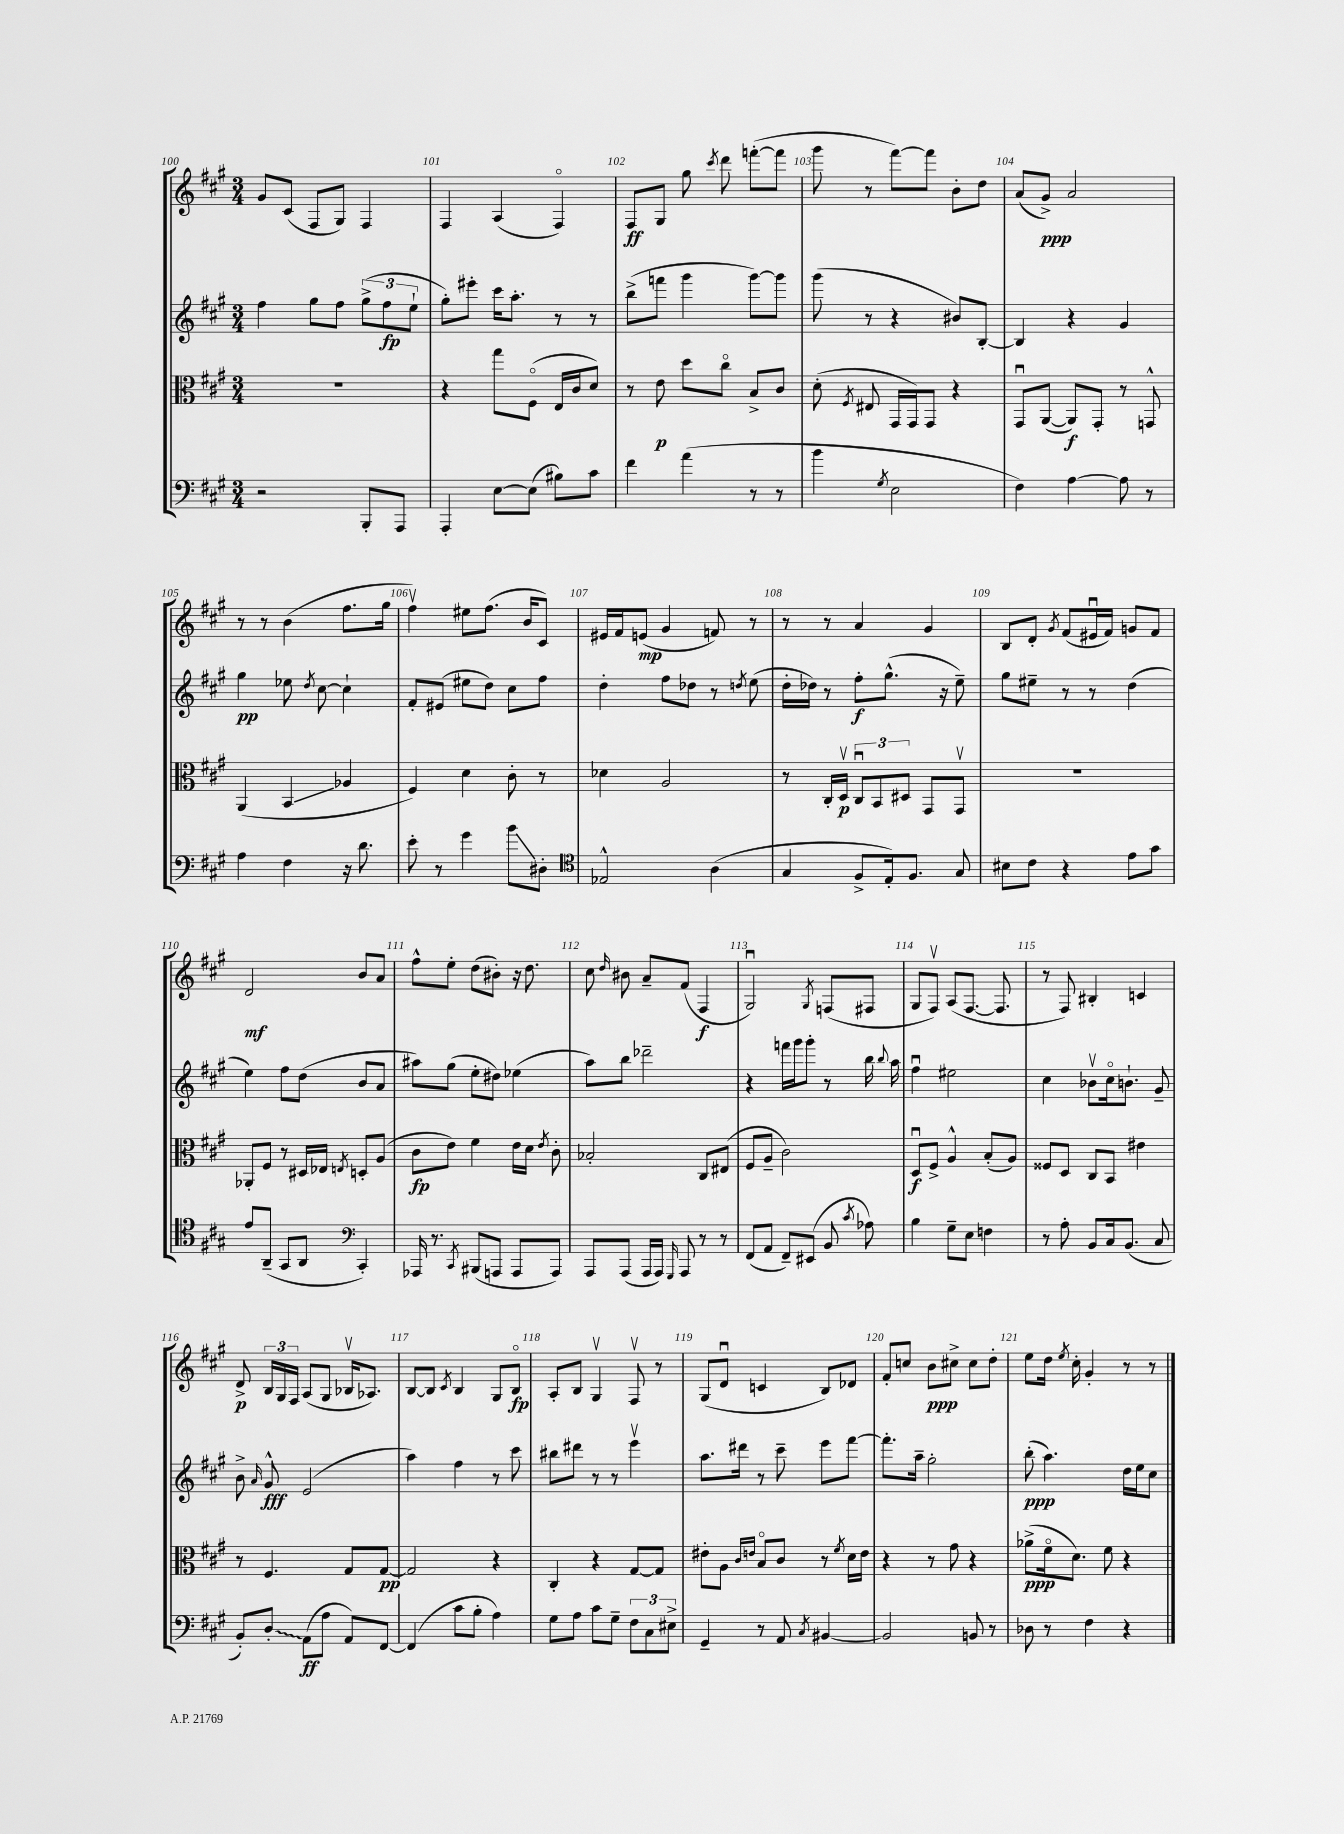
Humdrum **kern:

**kern	**kern	**kern	**kern
*staff4	*staff3	*staff2	*staff1
*clefF4	*clefC3	*clefG2	*clefG2
*k[f#c#g#]	*k[f#c#g#]	*k[f#c#g#]	*k[f#c#g#]
*M3/4	*M3/4	*M3/4	*M3/4
2r	2.r	4ff#\	8g#/L
.	.	.	(8c#/J
.	.	8gg#\L	8F#/L
.	.	8ff#\J	8G#/J)
8BBB'/L	.	(12gg#^\L	4F#/
.	.	12ff#\	.
8AAA/J	.	.	.
.	.	12ee`\J	.
=	=	=	=
4AAA'/	4r	8gg#'\L)	4F#/
.	.	8eee#'\J	.
[8E\L	8gg#\L	16ccc#\LK	(4A/
.	.	8.aa'\J	.
(8E\]J	(8F#o\J	.	.
8B#\L)	16E/LL	8r	4F#o/)
.	16c#/J	.	.
8c#\J	8d/J)	8r	.
=	=	=	=
4f#\	8r	(8bb^\L	8F#/L
.	8e\	8fff\J	8G#/J
(4a\	8dd\L	4ggg#\	8gg#\
.	.	.	8qccc#/
.	8cc#o\J	.	8ddd\
8r	8B^/L	[8ggg#\L)	([8fff'\L
8r	8c#/J	8ggg#\]J	8fff\]J
=	=	=	=
4b\	(8d'\	(8ggg#\	8ggg#\
.	8qF#/	.	.
.	8E#/	8r	8r
8qG#/	.	.	.
2E\	16GG#/LL	4r	[8fff#\L)
.	16GG#/J)	.	.
.	8GG#/J	.	8fff#\]J
.	4r	8b#/L)	8b'\L
.	.	[8B'/J	8dd\J
=	=	=	=
4F#\)	8GG#u/L	4B/]	(8a/L
.	([8AA/J	.	8g#^/J)
[4A\	8AA/]L)	4r	2a/
.	8GG#'/J	.	.
8A\]	8r	4g#/	.
8r	8GG^^/	.	.
=	=	=	=
4A\	(4AA/	4gg#\	8r
.	.	.	8r
4F#\	4BB/	8ee-\	(4b\
.	.	8qdd/	.
.	.	[8cc#\	.
16r	4A-/	4cc#`\]	8.ff#\L
8.d\	.	.	.
.	.	.	16gg#\Jk
=	=	=	=
8e'\	4F#/)	8f#'/L	4ff#v\)
8r	.	(8e#/J	.
4g#\	4d\	8ee#\L	8ee#\L
.	.	8dd\J)	(8.ff#\J
8b\L	8c#'\	8cc#\L	.
.	.	.	16b/LK
8D#'\J	8r	8ff#\J	8c#/J)
=	=	=	=
*clefC4	*	*	*
2E-^^/	4d-\	4dd'\	16e#/LL
.	.	.	16f#/J
.	.	.	(8e/J
.	2A/	8ff#\L	4g#/
.	.	8dd-\J	.
(4A\	.	8r	8f/)
.	.	8qdd/	.
.	.	(8ee\	8r
=	=	=	=
4G#/	8r	16dd'\LL	8r
.	.	16dd-\JJ)	.
.	16C#'/LL	8r	8r
.	16Dv/JJ	.	.
8F#^/L	12C#u/L	8ff#'\L	4a/
.	12BB/	.	.
16E'/k)	.	(8.gg#^^\J	.
.	12D#/J	.	.
8.F#/J	.	.	.
.	8GG#/L	.	4g#/
.	.	16r	.
8G#/	8GG#v/J	8ee~\)	.
=	=	=	=
8B#\L	2.r	8gg#\L	8B/L
8c#\J	.	8ee#~\J	8d'/J
.	.	.	8qg#/
4r	.	8r	(8f#/L
.	.	8r	16e#u/L
.	.	.	16f#/JJ)
8e\L	.	(4dd\	8g/L
8g#\J	.	.	8f#/J
=	=	=	=
8e/L	8AA-'/L	4ee\)	2d/
(8AA~/J	8F#/J	.	.
8GG#/L	8r	8ff#\L	.
8AA/J	16D#/LL	(8dd\J	.
.	16E-/JJ	.	.
*clefF4	*	*	*
.	8qE/	.	.
4CC#'/)	8D'/L	8b/L	8b/L
.	(8A/J	8a/J	8a/J
=	=	=	=
16AAA-/	8c#\L	8aa#\L)	8ff#^^\L
8.r	.	.	.
.	8e\J)	(8gg#\J	8ee'\J
8qCC#/	.	.	.
(8BBB#/L	4f#\	8ee'\L	(8dd\L
8AAA/J	.	8dd#\J)	8b#'\J)
8AAA/L	16e\LL	(4ee-\	16r
.	16d\JJ	.	8.dd\
.	8qe/	.	.
8AAA/J)	8c#'\	.	.
=	=	=	=
8AAA/L	2B-'/	8aa\L)	8cc#\
.	.	.	16qqdd/
(8AAA/J	.	8bb\J	8b#\
16AAA/LL	.	2ddd-~\	8a~/L
16AAA/JJ)	.	.	.
16qqGGG#/	.	.	.
8AAA/	.	.	(8f#/J
8r	8C#/L	.	4F#/
8r	(8E#/J	.	.
=	=	=	=
(8FF#/L	8F#/L	4r	2G#u/)
8AA/J	8A~/J	.	.
8FF#~/L)	2c#\)	16fff\LL	.
.	.	16ggg#\J	.
(8EE#/J	.	8ggg#'\J	.
.	.	.	8qG#/
8BB/	.	8r	(8F/L
8qc#/	.	.	.
8A-\)	.	16bb\	8F#/J
.	.	8qqbb/	.
.	.	16aa\	.
=	=	=	=
4B\	8Du/L	4ff#u\	8G#/L
.	8F#^/J	.	8F#v/J)
8G#~\L	4A^^/	2ee#\	(8A/L
8E\J	.	.	[8.F#/J
4F\	(8B'/L	.	.
.	.	.	8.F#/]
.	8A/J)	.	.
=	=	=	=
8r	8F##/L	4cc#\	8r
8A'\	8D/J	.	8F#/)
8BB/L	8C#/L	8b-v\L	4B#'/
16C#/k	8BB/J	16cc#o\k	.
(8.BB/J	.	8.b`\J	.
.	4e#\	.	4c/
8C#/	.	8g#~/	.
=	=	=	=
8BB'/L)	8r	8b^\	8d^/
.	.	16qqa/	.
8D'/J	4.F#/	8g#^^/	24B/LL
.	.	.	24G#/
.	.	.	24F#/JJ
(8AA\L	.	(2e/	(8A/L
8A\J	.	.	8G#/J
8AA/L)	8G#/L	.	16B-v/LK
.	.	.	8.A-/J)
[8FF#/J	[8G#/J	.	.
=	=	=	=
(4FF#/]	2G#/]	4aa\)	[8B/L
.	.	.	8B/]J
.	.	.	8qc#/
8c#\L	.	4ff#\	4B/
8B'\J	.	.	.
4A\)	4r	8r	8G#/L
.	.	8ccc#\	8Bo/J
=	=	=	=
8G#\L	4C#'/	8bb#\L	8A'/L
8A\J	.	8ddd#\J	8B/J
8c#\L	4r	8r	4G#v/
8G#~\J	.	8r	.
12F#\L	[8G#/L	4eeev\	8F#v/
12C#\	.	.	.
.	8G#/]J	.	8r
12E#^\J	.	.	.
=	=	=	=
4GG#~/	8e#'\L	8.aa\L	(8G#/L
.	8A\J	.	8du/J
.	.	16ddd#\Jk	.
.	16qqc#/LL	.	.
.	16qqe/JJ	.	.
8r	8Bo/L	8r	4c/
8AA/	8c#/J	8ccc#~\	.
8qC#/	.	.	.
[4BB#/	8r	8eee\L	8B/L)
.	8qf#/	.	.
.	16d\LL	[8fff#\J	8d-/J
.	16e\JJ	.	.
=	=	=	=
2BB#/]	4r	8.fff#'\]L	8f#'/L
.	.	.	8cc/J
.	.	16aa~\Jk	.
.	8r	2gg#'\	8b\L
.	8g#\	.	8cc#^\J
8BB/	4r	.	8cc#\L
8r	.	.	8dd'\J
=	=	=	=
8D-\	(8a-^\L	(8bb'\	8ee\L
8r	16f#o\k	4.aa\)	16dd\Jk
.	.	.	8qee/
.	8.d\J)	.	16cc#'\
4F#\	.	.	4g#'/
.	8f#\	.	.
4r	4r	16dd\LL	8r
.	.	16ee\J	.
.	.	8cc#\J	8r
==	==	==	==
*-	*-	*-	*-
